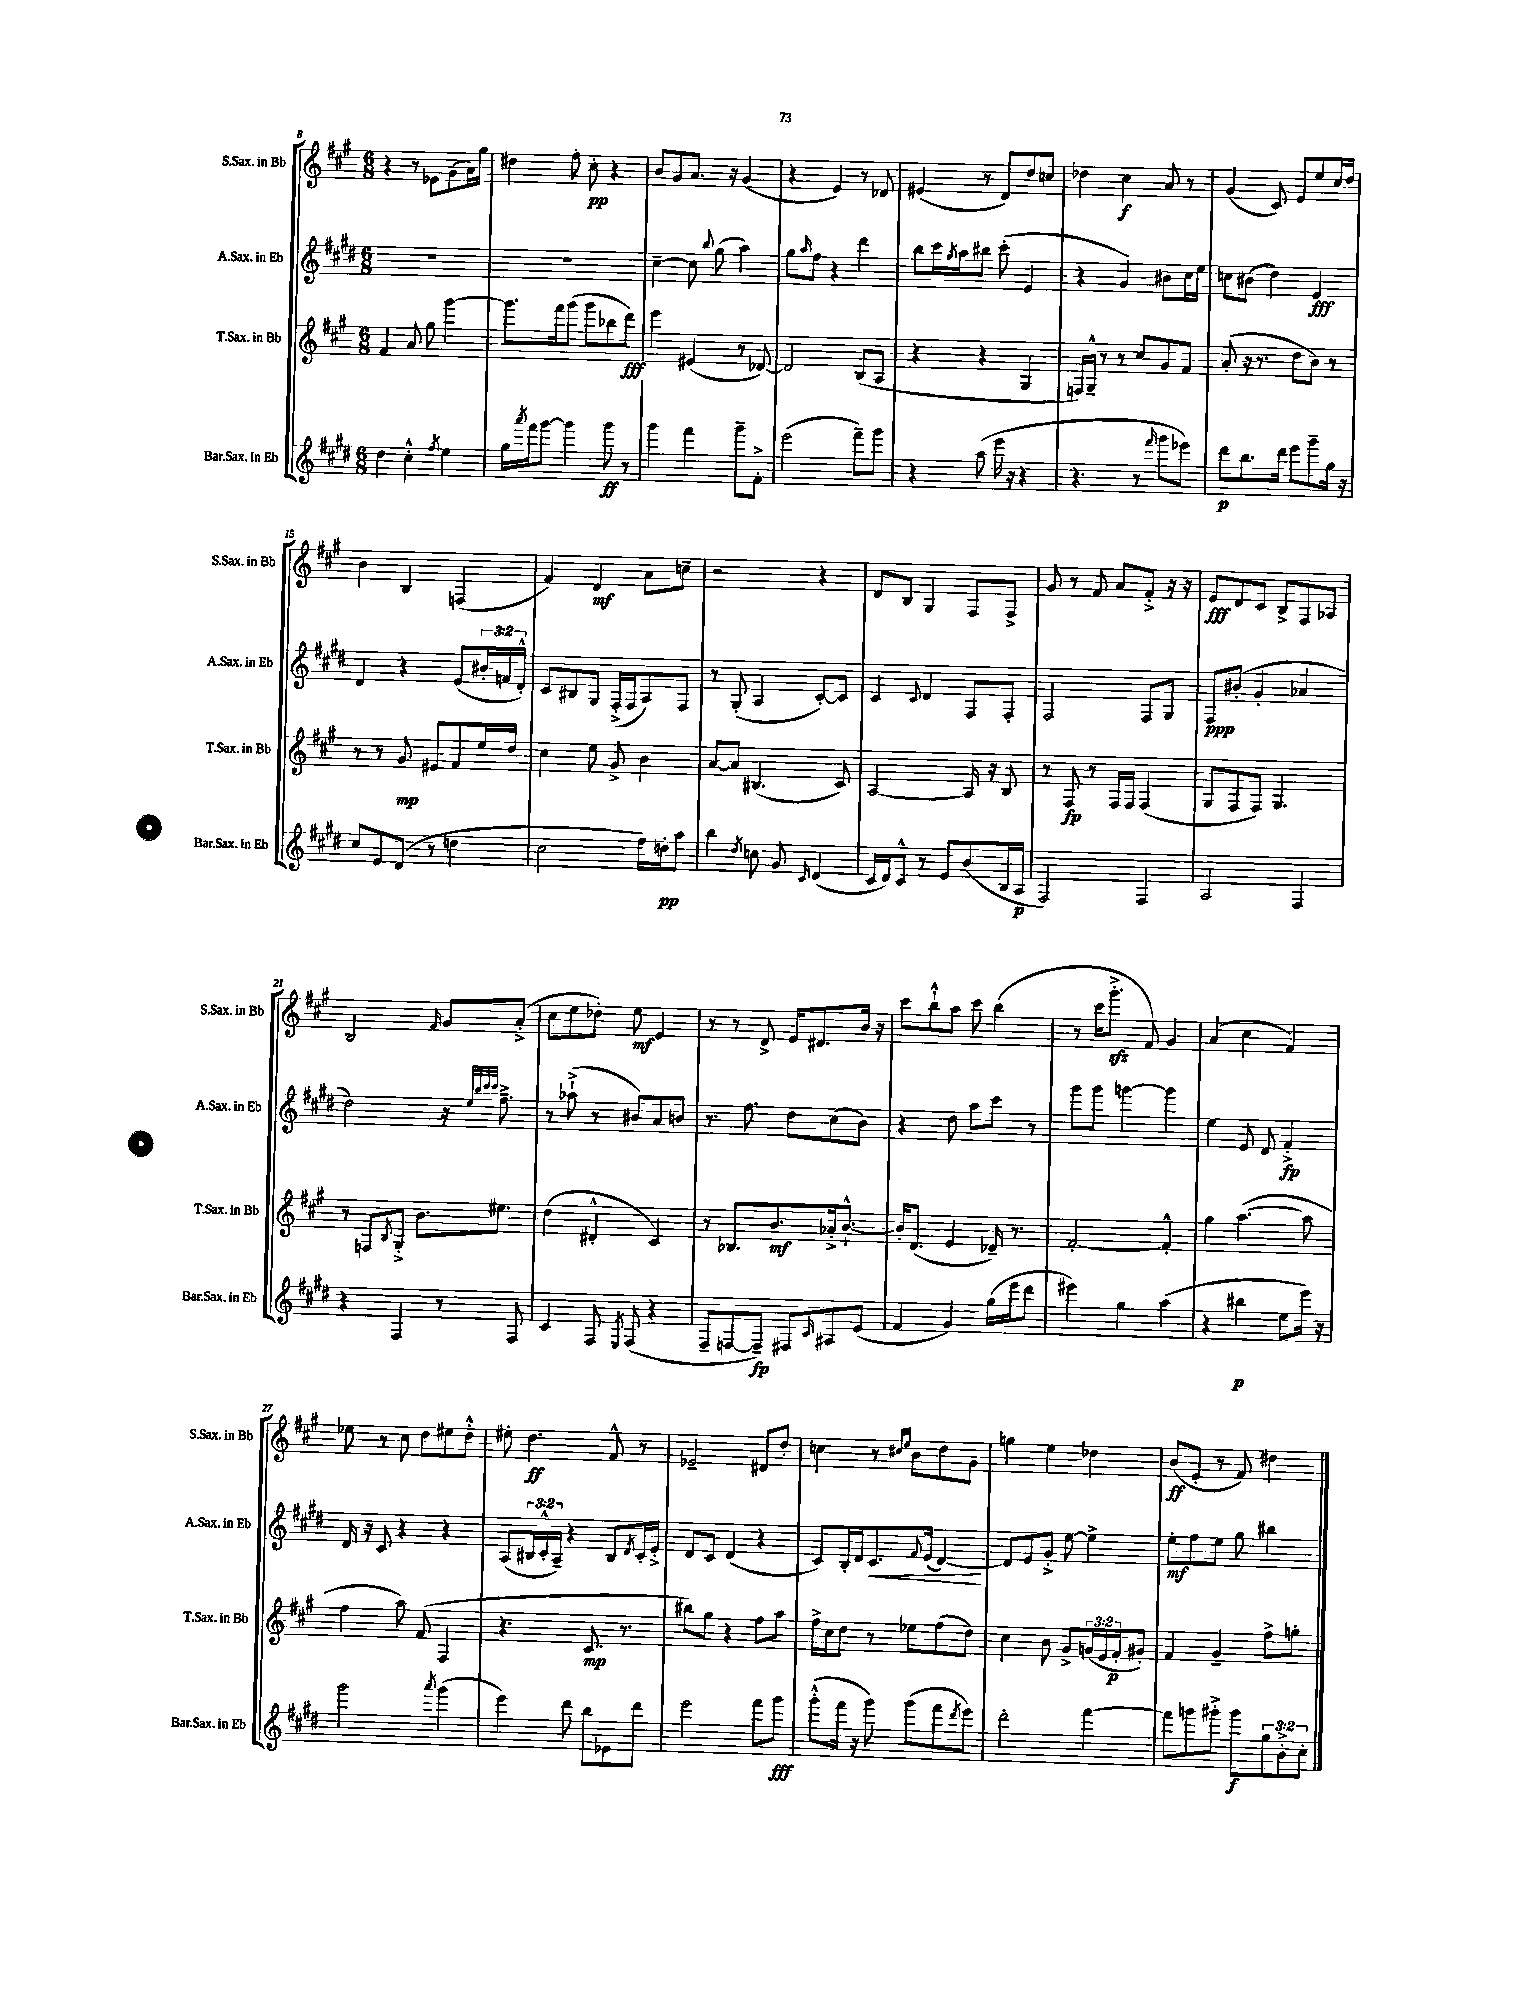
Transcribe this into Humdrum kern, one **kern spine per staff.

**kern	**kern	**kern	**kern
*staff4	*staff3	*staff2	*staff1
*clefG2	*clefG2	*clefG2	*clefG2
*k[f#c#g#d#]	*k[f#c#g#]	*k[f#c#g#d#]	*k[f#c#g#]
*M6/8	*M6/8	*M6/8	*M6/8
4dd#	4f#	2.r	4r
4cc#'^^	8a	.	8r
.	8gg#	.	8e-
8qff#	.	.	.
4ee	[4ggg#	.	(8g#
.	.	.	16a)
.	.	.	16gg#
=	=	=	=
16gg#	8.ggg#]	2.r	4dd#
8qaaa	.	.	.
16fff#	.	.	.
[8ggg#	.	.	.
.	16fff#	.	.
4ggg#]	(8ggg#	.	8ff#'
.	8ggg#	.	8cc#'
8ggg#	8bb-	.	4r
8r	8ddd)	.	.
=	=	=	=
4ggg#	4eee	[4cc#~	8b
.	.	.	8g#
4fff#	(4e#	8cc#]	8.a
.	.	8qqbb	.
.	.	(8gg#	.
.	.	.	16r
8ggg#~	8r	4aa)	(4g#
8f#'^	[8d-)	.	.
=	=	=	=
(2eee	2d-]	8gg#	4r
.	.	16qqaa	.
.	.	8ff#	.
.	.	4r	4e)
8fff#~)	(8B	4ddd#	8r
8ggg#	8A	.	8d-
=	=	=	=
4r	4r	8bb	(4e#
.	.	16ccc#	.
.	.	8qgg#	.
.	.	16aa	.
(8aa	4r	8bb#	8r
16eee	.	(8ccc#'	8d)
16r	.	.	.
4r	4G#	4e	8dd
.	.	.	8cc
=	=	=	=
4.r	16F)	4r	4dd-
.	16G#~^^	.	.
.	8r	.	.
.	8r	4g#)	4cc#
8r	8cc#	.	.
16qqfff#	.	.	.
8ggg#	8g#	8b#	8a
8eee-)	8f#	16cc#	8r
.	.	16ee	.
=	=	=	=
8ddd#	(8a'	8cc	(4g#
8.bb	16r	(8b#	.
.	8.r	.	.
.	.	4dd#)	8c#)
16ddd#	.	.	.
8eee	8dd	.	8e
8ggg#~	8b)	4e	8ee
16gg#	8r	.	16cc#
16r	.	.	16dd
=	=	=	=
8cc#	8r	4d#	4b
8e	8r	.	.
(8d#	8g#	4r	4B
8r	8e#	.	.
4dd	8f#	(8e	(4F
.	16ee	24b#'	.
.	.	24f	.
.	16dd	.	.
.	.	24d#'^^)	.
=	=	=	=
2cc#	4cc#	8c#	4f#)
.	.	8B#	.
.	8ee	8G#	4d
.	8g#^	(16F#'^	.
.	.	16F#	.
16ff#)	4b	8A)	8a
16dd'	.	.	.
8aa	.	8F#	8cc~
=	=	=	=
4bb	[8a	8r	2r
.	8a]	(8G#'	.
8qdd#	.	.	.
8cc	(4.B#	4A	.
8g#	.	.	.
16qqc#	.	.	.
(4d#	.	[8c#')	4r
.	8c#)	8c#]	.
=	=	=	=
16c#	[2A	4c#	8d
16d#)	.	.	.
8c#^^	.	.	8B
.	.	8qqc#	.
8r	.	4d#	4G#
8e	.	.	.
(8b	16A]	8F#	8F#
.	16r	.	.
16B	8B	8F#'	8F#^
16A	.	.	.
=	=	=	=
2F#)	8r	2F#	8g#
.	8F#	.	8r
.	8r	.	8f#
.	16F#	.	8a
.	16F#	.	.
4F#	(4F#	8F#	8f#'^
.	.	8G#	16r
.	.	.	16r
=	=	=	=
2A	8G#	8F#	8e
.	8F#	(8b#'	8d
.	8F#)	4g#'	8c#
.	4.G#	.	8B^
4F#	.	4a-	8F#
.	.	.	8A-
=	=	=	=
4r	8r	2dd#)	2B
.	8F	.	.
.	8qB	.	.
4F#	8G#'^	.	.
.	8.b	.	.
.	.	.	16qqf#
8r	.	16r	8g#
.	.	32qqee	.
.	.	32qqbb	.
.	.	32qqccc#	.
.	.	32qqccc#	.
.	8.ee#	8.ff#~^	.
8F#	.	.	(8a'^
=	=	=	=
4c#	(4dd	8r	8cc#
.	.	(8aa-`^	8ee
8F#	4d#'^^	8r	8dd-')
8qE	.	.	.
(8F#	.	8b#)	8ee
4r	4c#)	8a	4e
.	.	8b	.
=	=	=	=
8F#~	8r	8.r	8r
[8F	8.B-	.	8r
.	.	8.ff#	.
8F~])	.	.	8d^
.	8.b	.	.
8F#	.	8dd#	16e
.	.	.	8.d#
16qqc#	.	.	.
8A#	16a-'^	(8cc#	.
.	[8.b`^^	.	.
(8e	.	8b)	16b
.	.	.	16r
=	=	=	=
4f#	16b']	4r	8ccc#
.	(8.d	.	.
.	.	.	8bb`^^
4g#)	4e	8dd#	8aa
.	.	8aa	8ccc#
(16gg#	16d-~)	8ccc#	(4bb
16eee	8.r	.	.
8ddd#	.	8r	.
=	=	=	=
4eee#)	[2f#'	8ggg#	8r
.	.	8ggg#	16ccc#
.	.	.	8.ggg#'^
4gg#	.	[4ggg	.
.	.	.	8f#)
(4aa	4f#'^^]	4ggg]	4g#
=	=	=	=
4r	4gg#	4ee	(4a
4bb#	([4.aa	8e	4cc#
.	.	8d#	.
8ee	.	4f#'^	4f#)
16eee)	8aa]	.	.
16r	.	.	.
=	=	=	=
2ggg#	4ff#	16d#	8ee-
.	.	16r	.
.	.	8c#	8r
.	8aa)	4r	8cc#
.	(8f#	.	8dd
8qaaa	.	.	.
(4ggg#	4F#	4r	8ee#
.	.	.	8dd'^^
=	=	=	=
4eee)	4.r	(8A	8ee#'
.	.	24B#	4.dd
.	.	24c#'^^	.
.	.	24A~)	.
8ddd#	.	4r	.
8bb	8.c#	.	.
8e-	.	8B#	8f#^^
.	8.r	.	.
.	.	8qd#	.
8ddd#	.	16c#'	8r
.	.	16e'^	.
=	=	=	=
2eee	8bb#)	8d#	2e-~
.	8gg#	8c#	.
.	4r	(4d#	.
8fff#	8ff#	4r	8d#
8ggg#	8aa	.	8dd'
=	=	=	=
(8ggg#'^^	16ff#^	8c#)	4cc
.	16cc#	.	.
16fff#	8dd	16B'	.
16r	.	16d#	.
8ggg#)	8r	8.c#	8r
.	.	.	16qqcc#
.	.	.	16qqee
(8ggg#	8ee-	.	8b
.	.	8qqf#	.
.	.	(16e	.
8fff#	(8ff#	[4d#)	8dd
8qddd#	.	.	.
8eee)	8dd)	.	8g#
=	=	=	=
2ddd#'	4cc#	8d#]	4gg
.	.	8e	.
.	8b	8g#'^	4ee
.	8g#^	[8ee	.
[4fff#	(24g	4ee^]	4dd-
.	24e	.	.
.	24f#'	.	.
.	8g#')	.	.
=	=	=	=
8fff#]	4f#	8ee'	(8b
8ggg	.	8ff#	8e'
8ggg#'^	4g#~	8ee	8r
8ggg#	.	8gg#	8f#)
12gg#	8ff#^	4bb#	4dd#
12b'^	.	.	.
.	8gg'	.	.
12cc#'	.	.	.
==	==	==	==
*-	*-	*-	*-
